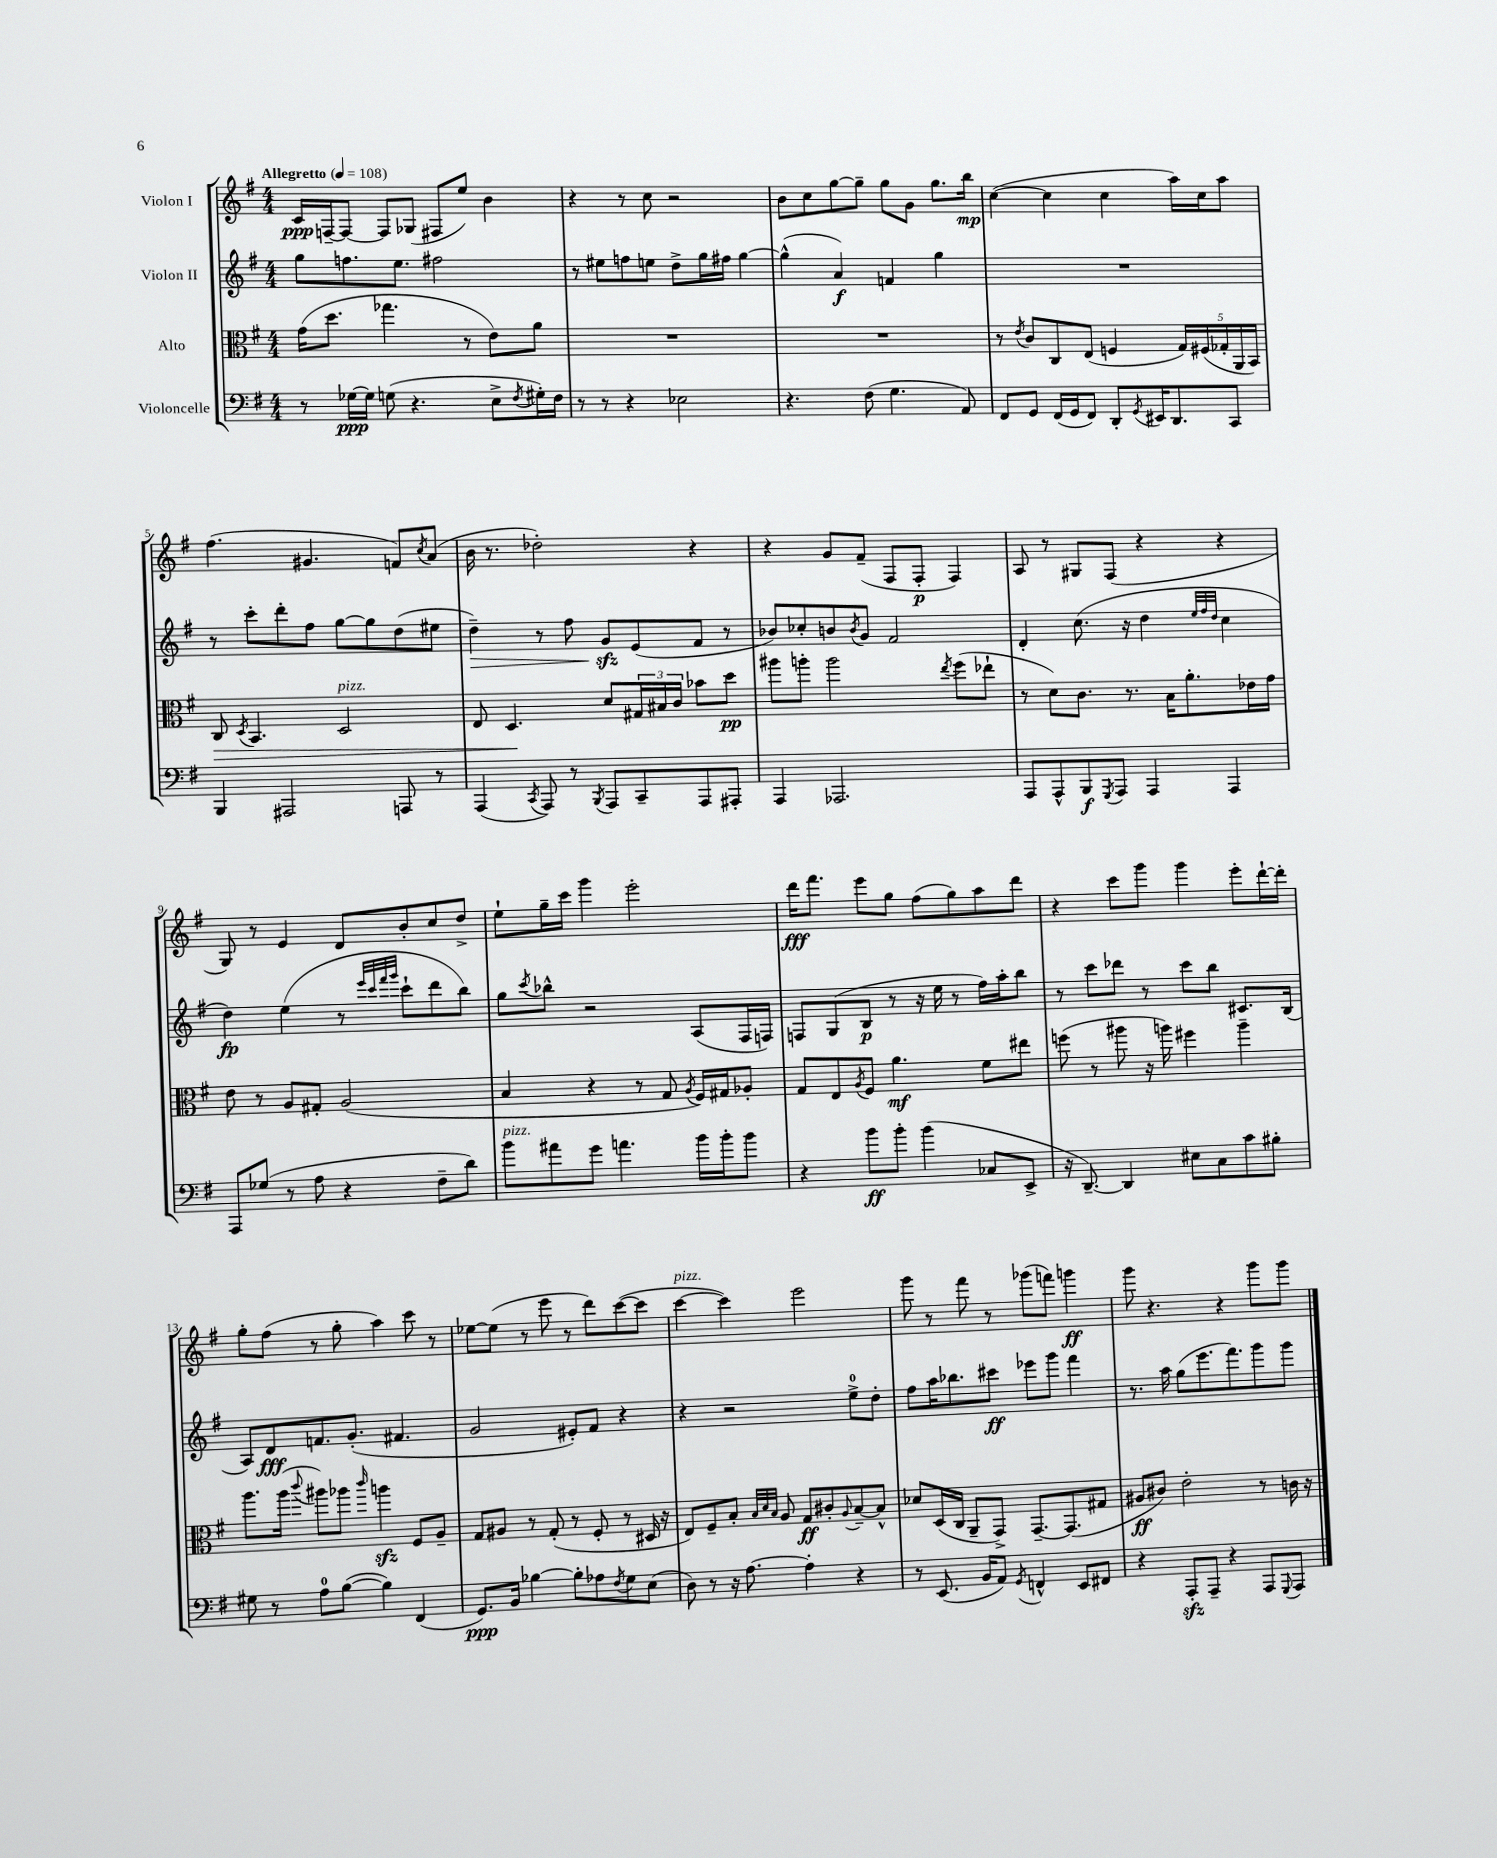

**kern	**kern	**kern	**kern
*staff4	*staff3	*staff2	*staff1
*clefF4	*clefC3	*clefG2	*clefG2
*k[f#]	*k[f#]	*k[f#]	*k[f#]
*M4/4	*M4/4	*M4/4	*M4/4
*MM108	*MM108	*MM108	*MM108
8r	(16g	8gg	16c
.	8.dd	.	[16F~
[16G-	.	8.ff	8F_
16G-]	.	.	.
(8G	4.gg-	.	8F]
.	.	8.ee	.
4.r	.	.	(8G-
.	.	2ff#	8F#
.	8r	.	8ee)
8E^	8e)	.	4b
8qF#	.	.	.
16G#')	8a	.	.
16F#	.	.	.
=	=	=	=
8r	1r	8r	4r
8r	.	8ee#	.
4r	.	8ff	8r
.	.	8ee	8cc
2E-	.	8dd^	2r
.	.	16gg	.
.	.	16ff#	.
.	.	[4gg	.
=	=	=	=
4.r	1r	(4gg^^]	8b
.	.	.	8cc
.	.	4a)	[8gg
(8F#	.	.	8gg~]
4.G	.	4f	8gg
.	.	.	8g
.	.	4gg	8.gg
8AA)	.	.	.
.	.	.	16bb
=	=	=	=
8FF#	8r	1r	([4cc
.	8qe	.	.
8GG	8c	.	.
(16FF#	8C	.	4cc]
16GG	.	.	.
8FF#)	(8E	.	.
8DD'	4F	.	4cc
8qGG	.	.	.
16EE#	.	.	.
8.DD	.	.	.
.	20G)	.	16aa)
.	(20F#	.	.
.	.	.	16cc
.	20G-'	.	.
8CC	.	.	8aa
.	20AA	.	.
.	20BB)	.	.
=	=	=	=
4BBB	8C	8r	(4.ff#
.	8qD	.	.
.	4.BB	8ccc'	.
2AAA#	.	8ddd'	.
.	.	8ff#	4.g#
.	2D	[8gg	.
.	.	8gg]	.
8AAA	.	(8dd	8f)
.	.	.	8qcc
8r	.	8ee#	(8a
=	=	=	=
(4AAA	8E	4dd~)	16b
.	.	.	8.r
.	4.D	.	.
8qCC	.	.	.
8AAA)	.	8r	2dd-')
8r	.	8ff#	.
8qBBB	.	.	.
8AAA	8d	8g	.
8CC~	24G#	(8e	.
.	24B#	.	.
.	24c	.	.
8AAA	8b-	8f#	4r
8AAA#'	8dd	8r	.
=	=	=	=
4AAA	8aa#	8b-)	4r
.	8aa'	8cc-'	.
2.AAA-	2aa	8b	8g
.	.	8qb	.
.	.	8g	(8f#~
.	.	2f#	8F#
.	.	.	8F#'
.	8qee	.	.
.	(8ff#	.	4F#)
.	8ee-`	.	.
=	=	=	=
8AAA	8r	4d'	8A
8AAA^^	8d)	.	8r
8BBB	8.c	(8.cc	8G#
8qGGG	.	.	.
8AAA	.	.	(8F#
.	8.r	16r	.
4AAA	.	4dd	4r
.	16B	.	.
.	8.a'	.	.
.	.	32qqee	.
.	.	32qqff#	.
.	.	32qqdd	.
4AAA	.	4cc	4r
.	16e-	.	.
.	16g	.	.
=	=	=	=
8AAA	8e	4dd)	8G)
(8G-	8r	.	8r
8r	8A	(4ee	4e
8A	8G#'	.	.
4r	(2A	8r	8d
.	.	32qqeee	.
.	.	32qqccc	.
.	.	32qqfff#	.
.	.	32qqggg	.
.	.	8ccc`	8b'
8F#~	.	8ddd	8cc
8d)	.	8bb)	8dd^
=	=	=	=
8b	4B	8gg	8ee`
.	.	8qccc	.
8a#	.	8bb-^^	16gg~
.	.	.	16ccc
8g	4r	2r	4ggg
4.a	.	.	.
.	8r	.	2eee'
.	8G	.	.
.	8qA	.	.
16b	16F#)	(8A	.
16b'	16G#	.	.
8b	8A-'	16F#	.
.	.	16F)	.
=	=	=	=
4r	8G	8F	16ddd
.	.	.	8.fff#
.	8E	(8G	.
.	8qA	.	.
8b	8F#	8B	8eee
8b'	4.a	8r	8gg
(4b	.	16r	(8ff#
.	.	16ee	.
.	.	8r	8gg)
8C-	8f#	16ff#)	8aa
.	.	16aa'	.
8EE^	8ee#	8bb	8ddd
=	=	=	=
16r	(8ff	8r	4r
[8.DD~)	.	.	.
.	8r	8ccc	.
4DD]	8aa#	8ddd-	8ccc
.	16r	8r	8ggg
.	16aa)	.	.
8E#	4ff#	8ccc	4ggg
8C	.	8bb	.
8c	4aa~	8.c#	8eee'
8B#'	.	.	[16ddd`
.	.	(16B	16ddd']
=	=	=	=
8G#	8.aa	8A)	8gg'
8r	.	8d	(8ff#
.	(16aa	.	.
.	8qqccc	.	.
8A	8aa#)	8.f	8r
([8B	8aa-	.	8gg'
.	.	(8.g'	.
.	16qqccc	.	.
4B])	4aa	.	4aa)
.	.	4.f#	.
(4FF#	8F#	.	8ccc
.	8A~	.	8r
=	=	=	=
8.GG)	8G	2g	[8ee-
.	8A#	.	(8ee-]
16BB	.	.	.
[4B-	8r	.	8r
.	(8G'	.	8eee
8B-']	8r	8e#')	8r
8A-	8F#'	8f#	8ddd)
8qF#	.	.	.
8G	8r	4r	([8ccc
(8E	16D#	.	8ccc]
.	16r	.	.
=	=	=	=
8D)	8E)	4r	[4ccc
8r	8F#~	.	.
16r	8B'	2r	4ccc])
[8.A	.	.	.
.	32qqB	.	.
.	32qqd	.	.
.	32qqB	.	.
.	8A	.	.
4A']	8G	.	2eee
.	8c#'	.	.
.	8qqA	.	.
4r	[8B~	8ee^	.
.	8B^^]	8dd'	.
=	=	=	=
8r	8d-	8ff#	8ggg
(8.EE	(16D	16aa	8r
.	16C	8.bb-	.
.	8AA~	.	8fff#
16BB	.	.	.
8AA)	8GG^)	8ccc#	8r
8qGG	.	.	.
4FF^^	[8.GG~	8eee-	(8ggg-
.	.	8ggg	8fff)
.	(8.GG]	.	.
8EE	.	4fff#	4ggg
8FF#	8G#	.	.
=	=	=	=
4r	8A#	8.r	8ggg
.	8c#)	.	4.r
.	.	16aa	.
8AAA'	2e'	(8gg	.
8AAA~	.	8.eee	.
4r	.	.	4r
.	.	8.fff#)	.
8AAA	8r	8ggg	8ggg
8qqGGG	.	.	.
8AAA	16c	8ggg	8ggg
.	16r	.	.
==	==	==	==
*-	*-	*-	*-
